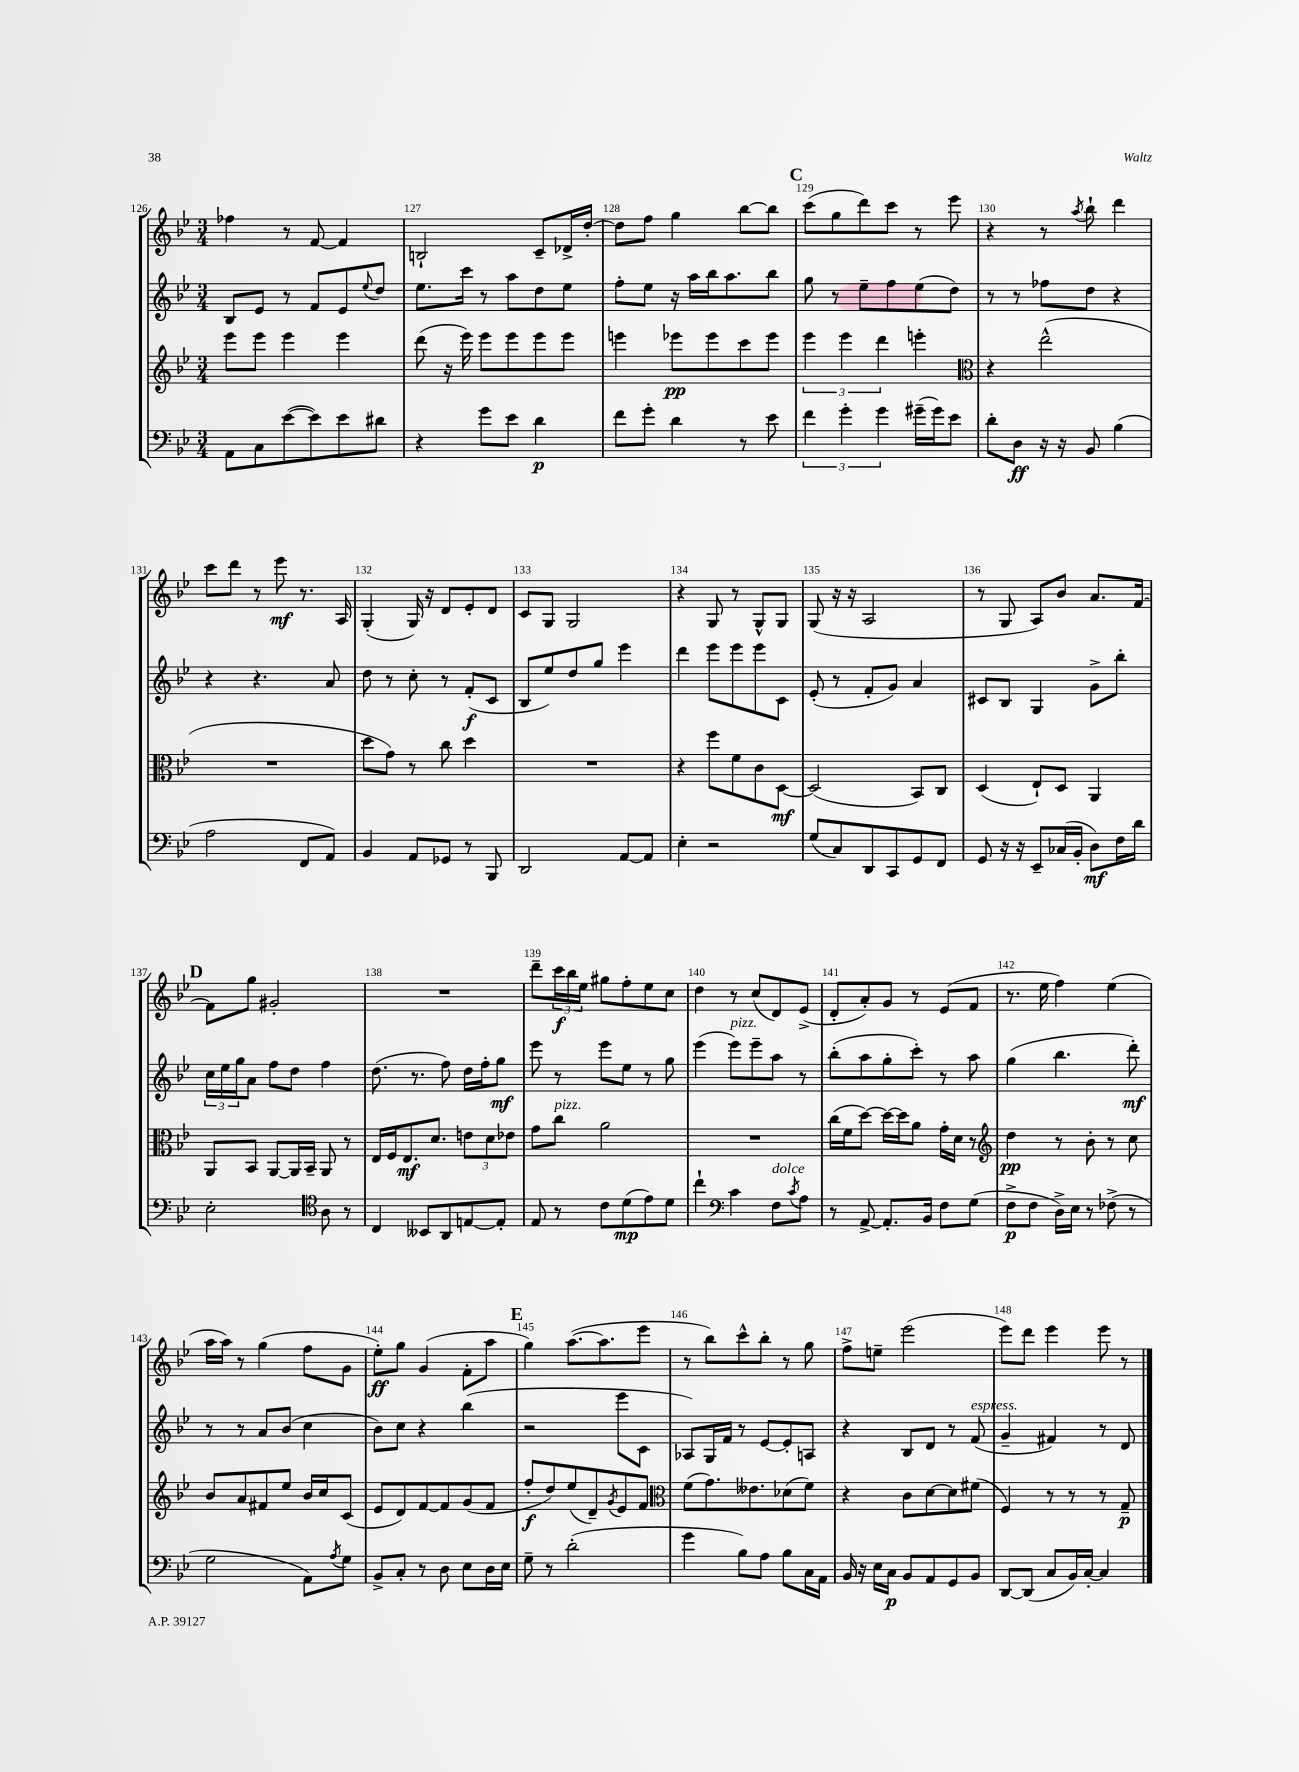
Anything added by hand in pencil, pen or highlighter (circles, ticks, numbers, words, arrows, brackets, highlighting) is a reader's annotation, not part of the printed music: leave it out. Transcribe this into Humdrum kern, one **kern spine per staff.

**kern	**kern	**kern	**kern
*staff4	*staff3	*staff2	*staff1
*clefF4	*clefG2	*clefG2	*clefG2
*k[b-e-]	*k[b-e-]	*k[b-e-]	*k[b-e-]
*M3/4	*M3/4	*M3/4	*M3/4
8AA	8eee-	8B-	4ff-
8C	8eee-	8e-	.
([8e-	4eee-	8r	8r
8e-])	.	8f	[8f
8e-	4eee-	8e-	4f]
.	.	8qqee-	.
8d#	.	8dd	.
=	=	=	=
4r	(8ddd	8.ee-	2B`
.	16r	.	.
.	16eee-)	16ccc	.
8g	8eee-	8r	.
8e-	8eee-	8aa	.
4d	8eee-	8dd	8c~
.	8eee-	8ee-	16d-^
.	.	.	[16dd'
=	=	=	=
8f	4eee	8ff'	8dd]
8g'	.	8ee-	8ff
4d	8eee-	16r	4gg
.	.	16aa	.
.	8eee-	16bb-	.
.	.	8.aa	.
8r	8ccc	.	[8bb-
8e-	8eee-	8bb-	8bb-]
=	=	=	=
6f	6eee-	8gg	(8ccc
.	.	8r	8gg
6g'	6eee-	.	.
.	.	8ee-~	8ddd)
6g	6ddd	.	.
.	.	8ff	8ccc
(16g#~	4eee'	(8ee-	8r
16g#)	.	.	.
8e-	.	8dd)	8eee-
=	=	=	=
*	*clefC3	*	*
8d'	4r	8r	4r
8D	.	8r	.
16r	(2ee-^^	8ff-	8r
16r	.	.	.
.	.	.	8qaa
8BB-	.	8dd	8bb-`
(4B-	.	4r	4ddd
=	=	=	=
2A	2.r	4r	8ccc
.	.	.	8ddd
.	.	4.r	8r
.	.	.	8eee-
8FF	.	.	8.r
8AA)	.	8a	.
.	.	.	16A
=	=	=	=
4BB-	8dd	8dd	(4G'
.	8g)	8r	.
8AA	8r	8cc'	16G)
.	.	.	16r
8GG-	8cc	8r	8d
8r	4dd	(8f'	8e-'
8BBB-	.	8c	8d
=	=	=	=
2DD	2.r	8B-	8c
.	.	8ee-)	8G
.	.	8dd	2G
.	.	8gg	.
[8AA	.	4eee-	.
8AA]	.	.	.
=	=	=	=
4E-'	4r	4ddd	4r
2r	8ff	8eee-	8G
.	8f	8eee-	8r
.	8c	8eee-	8G^^
.	[8D	8c	8G
=	=	=	=
(8G	(2D]	(8e-'	(8G
8C)	.	8r	16r
.	.	.	16r
8DD	.	8f'	2A
8CC	.	8g)	.
8GG	8BB-)	4a	.
8FF	8C	.	.
=	=	=	=
8GG	(4D	8c#	8r
16r	.	8B-	8G
16r	.	.	.
8EE-~	8E-`)	4G	8A)
(16C-	8D	.	8b-
16BB-'	.	.	.
8D)	4AA	8g^	8.a
16F	.	8bb-'	.
16d	.	.	[16f
=	=	=	=
2E-'	8AA	24cc	8f]
.	.	24ee-	.
.	.	24gg	.
.	8BB-	8a	8gg
.	[8AA	8ff	2g#'
.	16AA]	8dd	.
.	16BB-~	.	.
*clefC4	*	*	*
8A	8AA	4ff	.
8r	8r	.	.
=	=	=	=
4C	16E-	(8.dd	2.r
.	16F	.	.
.	8.E-	.	.
.	.	8.r	.
8BB--	.	.	.
.	8.d	.	.
8AA	.	8ff)	.
[8E	12e	16dd	.
.	.	16ff'	.
.	12d	.	.
8E']	.	8gg	.
.	12e-	.	.
=	=	=	=
8E-	8g	8eee-	8ddd~
8r	8cc	8r	24ccc
.	.	.	24bb-
.	.	.	24ee-
8c	2a	8eee-	8gg#
(8d	.	8ee-	8ff'
8e-)	.	8r	8ee-
8d	.	8gg	8cc
=	=	=	=
4cc`	2.r	(4eee-	4dd
*clefF4	*	*	*
4c	.	8eee-)	8r
.	.	8eee-~	(8cc
8F	.	8aa	8d)
8qc	.	.	.
8A	.	8r	(8e-^
=	=	=	=
8r	(16cc	(8bb-'	8d'
.	16f	.	.
[8AA^	[8dd)	8aa	8a')
8.AA']	16dd_	8gg'	8g
.	16dd]	.	.
.	8a	8ccc')	8r
16BB-	.	.	.
8F	16g'	8r	(8e-
.	16d	.	.
(8G	8r	8aa	8f
=	=	=	=
*	*clefG2	*	*
8F^	4dd	(4gg	8.r
8F	.	.	.
.	.	.	16ee-
16D^)	8r	4.bb-	4ff)
16E-	.	.	.
8r	8b-'	.	.
(8F-^	8r	.	(4ee-
8r	8cc	8ddd')	.
=	=	=	=
2G	8b-	8r	16aa
.	.	.	16aa)
.	8a	8r	8r
.	8f#	8a	(4gg
.	8ee-	(8b-	.
8AA)	16b-	4cc	8ff
.	16cc	.	.
8qA	.	.	.
8G	(8c	.	8g
=	=	=	=
8BB-^	8e-	8b-)	8ee-')
8C'	8d)	8cc	8gg
8r	[8f	4r	(4g
8D	8f]	.	.
8E-	(8g	(4bb-	8f'
16D	8f	.	8aa
16E-	.	.	.
=	=	=	=
8G~	8ff'	2r	4gg)
8r	8dd)	.	.
(2d'	(8ee-	.	([8.aa
.	8d~)	.	.
.	.	.	8.aa]
.	8qg	.	.
.	8e-	8eee-	.
.	8f	8c	8eee-
=	=	=	=
*	*clefC3	*	*
4g	(8f	8A-)	8r
.	8.g)	16G	8bb-)
.	.	16f	.
8B-)	.	8r	8ccc^^
.	8.e--	.	.
8A	.	[8e-	8bb-'
8B-	(8d-	8e-']	8r
16C	8f)	8A	8gg
16AA	.	.	.
=	=	=	=
16BB-	4r	4r	8ff^
16r	.	.	.
16E-	.	.	8ee~
16C	.	.	.
8BB-	8c	8B-	(2eee-
8AA	[8d	8d	.
8GG	8d]	8r	.
8BB-	(8f#	(8f	.
=	=	=	=
[8DD	4F)	4g~	8eee-)
(8DD]	.	.	8ddd
8C	8r	4f#)	4eee-
16BB-)	8r	.	.
[16C'	.	.	.
4C]	8r	8r	8eee-
.	8G~	8d	8r
==	==	==	==
*-	*-	*-	*-
